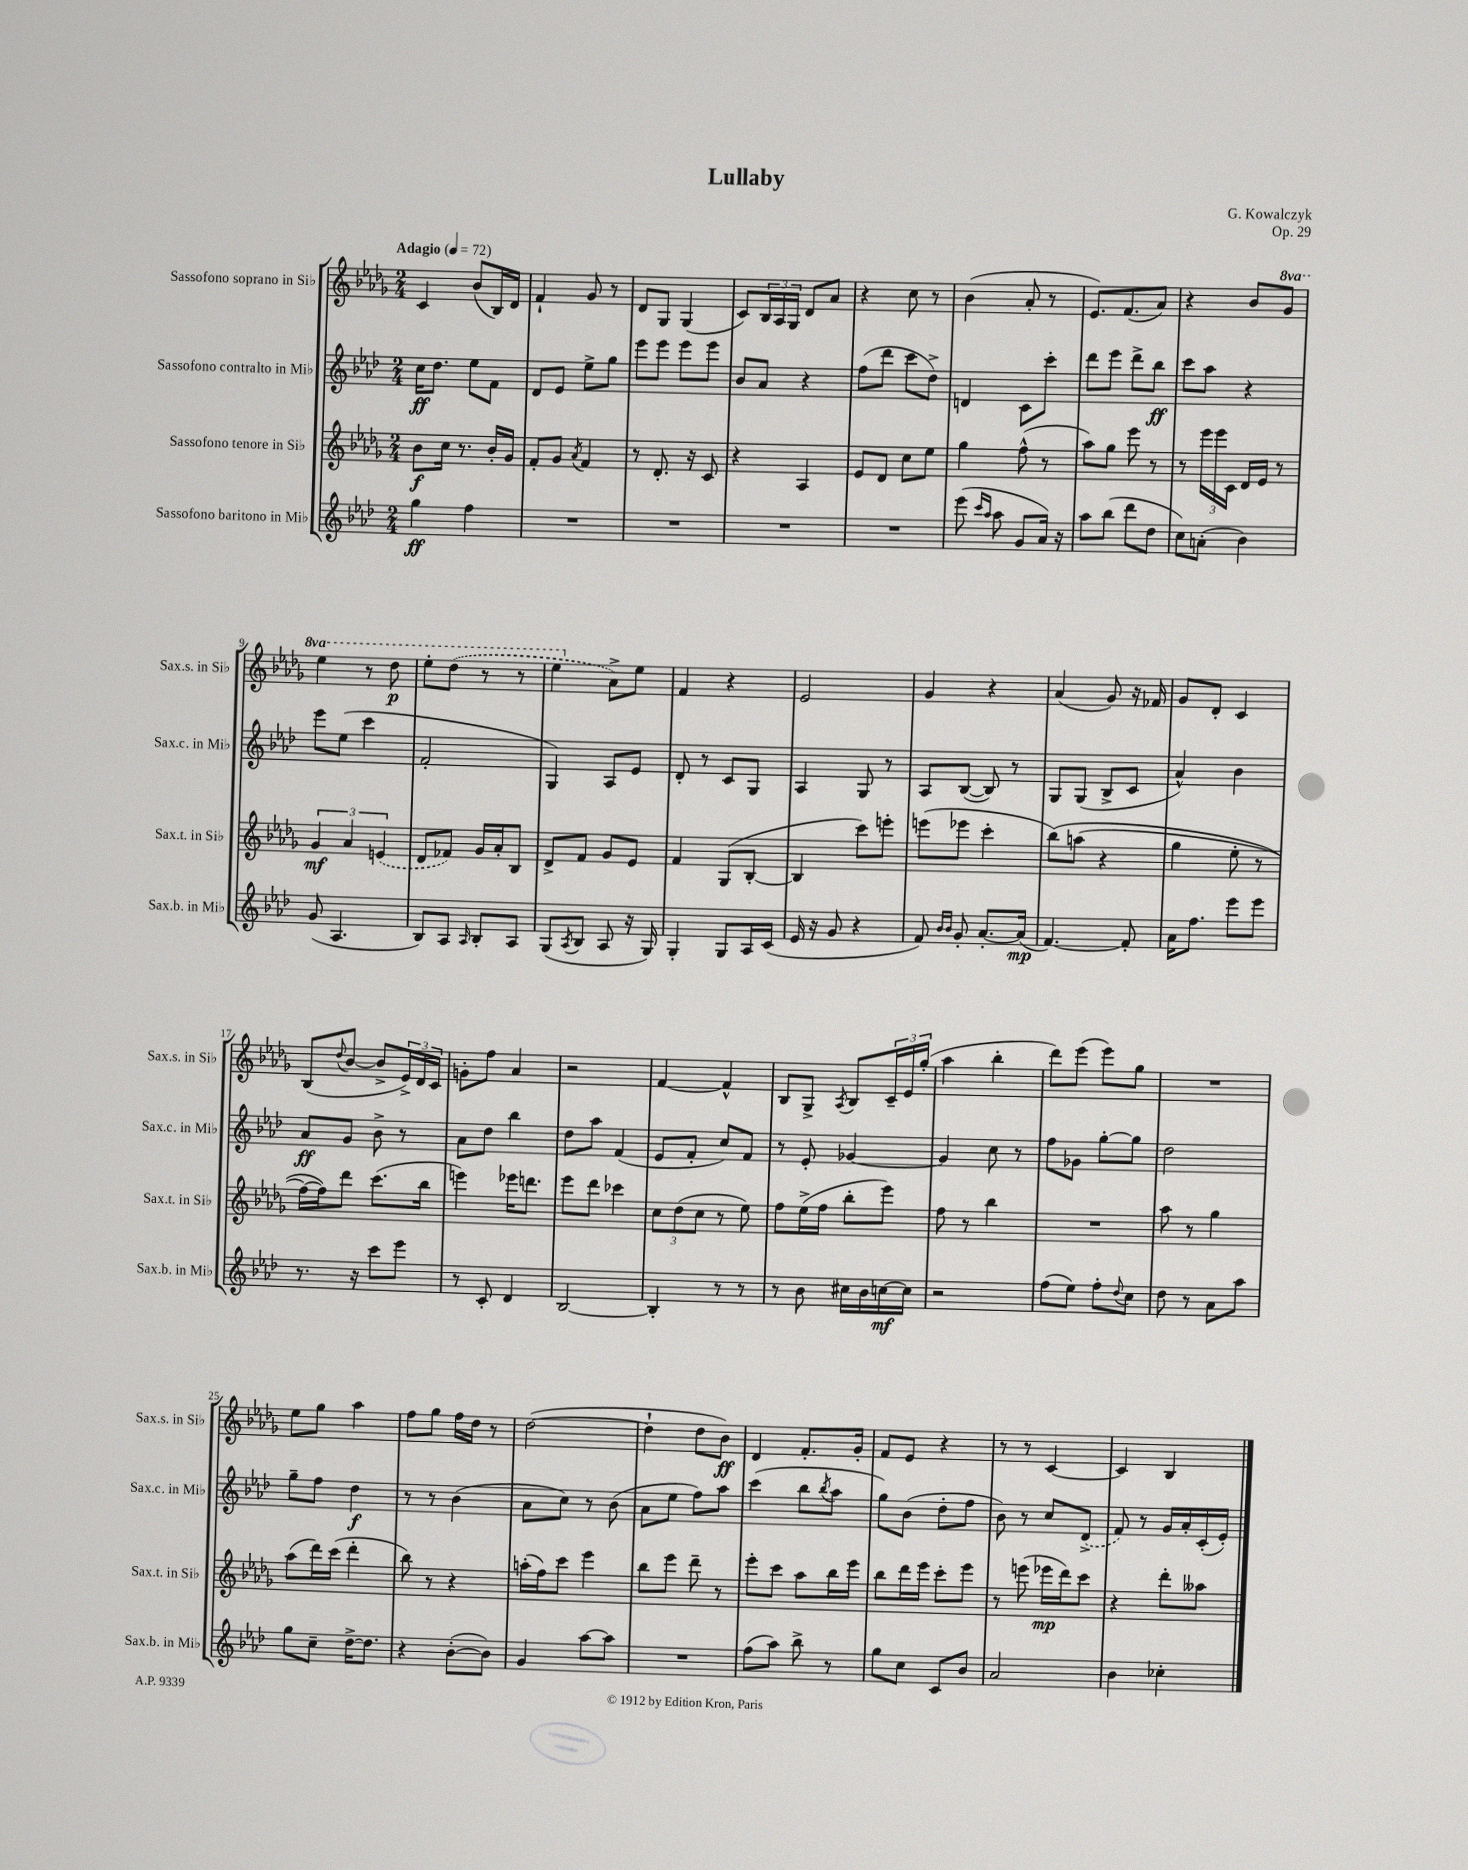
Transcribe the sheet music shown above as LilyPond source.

\header { title = "Lullaby" composer = "G. Kowalczyk" opus = "Op. 29" }
<<
\new StaffGroup <<
\new Staff = "s0" \with { instrumentName = "Sassofono soprano in Sib" shortInstrumentName = "Sax.s. in Sib" } {
    \clef treble \key des \major \numericTimeSignature \time 2/4 \set Staff.ottavationMarkups = #ottavation-simple-ordinals \tempo "Adagio" 4 = 72
    c'4 bes'8( bes16) des'16 |
    f'4-! ges'8 r8 |
    des'8 ges8 ges4( |
    c'8) \tuplet 3/2 { bes16 aes16 ges16 } des'8 aes'8 |
    r4 c''8 r8 |
    bes'4( aes'8-. r8 |
    ees'8.) f'8.( aes'8) |
    r4 bes'8 \ottava #1 ges''8 |
    ees'''4 r8 des'''8\p |
    ees'''8-. \once \slurDashed des'''8( r8 r8 |
    ees'''4 \ottava #0 aes'8->) ees''8 |
    f'4 r4 |
    ees'2 |
    ges'4 r4 |
    aes'4( ges'8) r16 fes'16 |
    ges'8 des'8-. c'4 |
    bes8( \appoggiatura { des''8 } bes'8~ bes'8-> \tuplet 3/2 { ees'16->) des'16 c'16 } |
    g'8-. f''8 aes'4 |
    r2 |
    f'4~ f'4-^ |
    bes8 ges8-> \acciaccatura { aes8 } bes8 \tuplet 3/2 { c'16-- ees'16 ges''16-.( } |
    aes''4 bes''4-. |
    des'''8) ees'''8( ees'''8) ges''8 |
    R2 |
    ees''8 ges''8 aes''4 |
    f''8 ges''8 f''16 des''16 r8 |
    des''2~( |
    des''4-! des''8 bes'8\ff) |
    des'4 f'8.-. ges'16-. |
    f'8 ees'8 r4 |
    r8 r8 c'4~ |
    c'4 bes4 \bar "|." |
}
\new Staff = "s1" \with { instrumentName = "Sassofono contralto in Mib" shortInstrumentName = "Sax.c. in Mib" } {
    \clef treble \key aes \major \numericTimeSignature \time 2/4
    c''16\ff des''8. ees''8 f'8 |
    des'8 ees'8 ees''8-> g''8 |
    ees'''8 ees'''8 ees'''8 ees'''8 |
    bes'8 aes'8 r4 |
    f''8( des'''8 c'''8 des''8->) |
    d'4 c'8 c'''8-. |
    des'''8 ees'''8 des'''8-> bes''8\ff |
    c'''8 aes''8 r4 |
    ees'''8 ees''8( c'''4 |
    f'2-. |
    g4) aes8 ees'8 |
    des'8-. r8 c'8 g8 |
    aes4 g8 r8 |
    aes8 bes8~( bes8) r8 |
    g8 g8( bes8-> c'8 |
    aes'4-^) bes'4 |
    aes'8\ff g'8 bes'8-> r8 |
    aes'8 des''8 bes''4 |
    des''8 aes''8 f'4( |
    ees'8 f'8-. c''8) f'8 |
    r8 ees'8-. ges'4~ |
    ges'4 c''8 r8 |
    f''8 ges'8 g''8~-. g''8 |
    des''2 |
    g''8-- f''8 des''4\f |
    r8 r8 bes'4( |
    aes'8 c''8) r8 bes'8( |
    aes'8 ees''8 f''8) aes''8 |
    c'''4( bes''8 \acciaccatura { bes''8 } aes''8 |
    g''8) bes'8( des''8-. f''8 |
    bes'8) r8 c''8 \once \slurDashed des'8->( |
    f'8) r8 g'16 aes'16-. c'16-.( ees'16-.) \bar "|." |
}
\new Staff = "s2" \with { instrumentName = "Sassofono tenore in Sib" shortInstrumentName = "Sax.t. in Sib" } {
    \clef treble \key des \major \numericTimeSignature \time 2/4
    bes'8\f c''16 r8. bes'16-. ges'16 |
    f'8-. ges'8 \acciaccatura { aes'8 } f'4 |
    r8 des'8.-. r16 c'8 |
    r4 aes4 |
    ees'8 des'8 c''8 ees''8 |
    ges''4 f''8-^( r8 |
    aes''8) ges''8 ees'''8 r8 |
    r8 \tuplet 3/2 { ees'''16 ees'''16 c'16 } des'16 ees'16 r8 |
    \tuplet 3/2 { ges'4\mf aes'4 \once \slurDashed e'4( } |
    des'8 fes'8) ges'16 aes'16-. bes8 |
    des'8-> f'8 ges'8 ees'8 |
    f'4 ges8( bes8~-. |
    bes4 c'''8) e'''8-. |
    e'''8( ees'''8 c'''4-. |
    bes''8)\( a''8( r4 |
    ges''4 ees''8-. r8 |
    f''16~) f''16\) des'''8 c'''8.( bes''16 |
    e'''4) ees'''16 d'''8. |
    ees'''8 des'''8 ces'''4 |
    \tuplet 3/2 { c''8 des''8( c''8 } r8 ees''8) |
    f''8 ees''16->( f''16 bes''8-. ees'''8) |
    f''8 r8 bes''4 |
    R2 |
    aes''8 r8 ges''4 |
    aes''8( des'''16) c'''16( des'''4-. |
    bes''8) r8 r4 |
    a''16-.( f''16) c'''8 ees'''4 |
    bes''8 ees'''8 des'''8-- r8 |
    ees'''8-. c'''8 aes''8 bes''16 ees'''16 |
    bes''8 des'''16 ees'''16 c'''8-. ees'''8 |
    r8 e'''8( ees'''16\mp des'''16) c'''8 |
    r4 des'''8-. aeses''8 \bar "|." |
}
\new Staff = "s3" \with { instrumentName = "Sassofono baritono in Mib" shortInstrumentName = "Sax.b. in Mib" } {
    \clef treble \key aes \major \numericTimeSignature \time 2/4
    g''4\ff f''4 |
    R2 |
    R2 |
    R2 |
    R2 |
    ees'''8( \grace { c'''16 aes''16 } aes''8 g'8 aes'16) r16 |
    aes''8 bes''8( des'''8 des''8 |
    c''8) a'8-.( bes'4) |
    g'8( aes4. |
    bes8) aes8 \grace { aes16 } bes8-. aes8 |
    g8( \acciaccatura { aes8 } bes8 aes8 r16 g16) |
    g4-. g8 aes16 c'16( |
    ees'16 r16 g'8 r4 |
    f'8) \grace { bes'16 bes'16 } g'8-. aes'8.~-. aes'16\mp( |
    f'4.~) f'8-. |
    aes'16 f''8. ees'''8 ees'''8 |
    r8. r16 c'''8 ees'''8 |
    r8 c'8-. des'4 |
    bes2~ |
    bes4-. r8 r8 |
    r8 bes'8 cis''16 bes'16 c''16~\mf c''16 |
    r2 |
    f''8( ees''8) f''8-. \appoggiatura { des''8 } c''8 |
    des''8 r8 aes'8 aes''8 |
    g''8 c''8-- des''16~-> des''8. |
    r4 bes'8~-.( bes'8) |
    g'4 aes''8~ aes''8 |
    R2 |
    f''8( aes''8) bes''8-> r8 |
    g''8 c''8 c'8 bes'8 |
    aes'2 |
    bes'4 ces''4-. \bar "|." |
}
>>
>>
